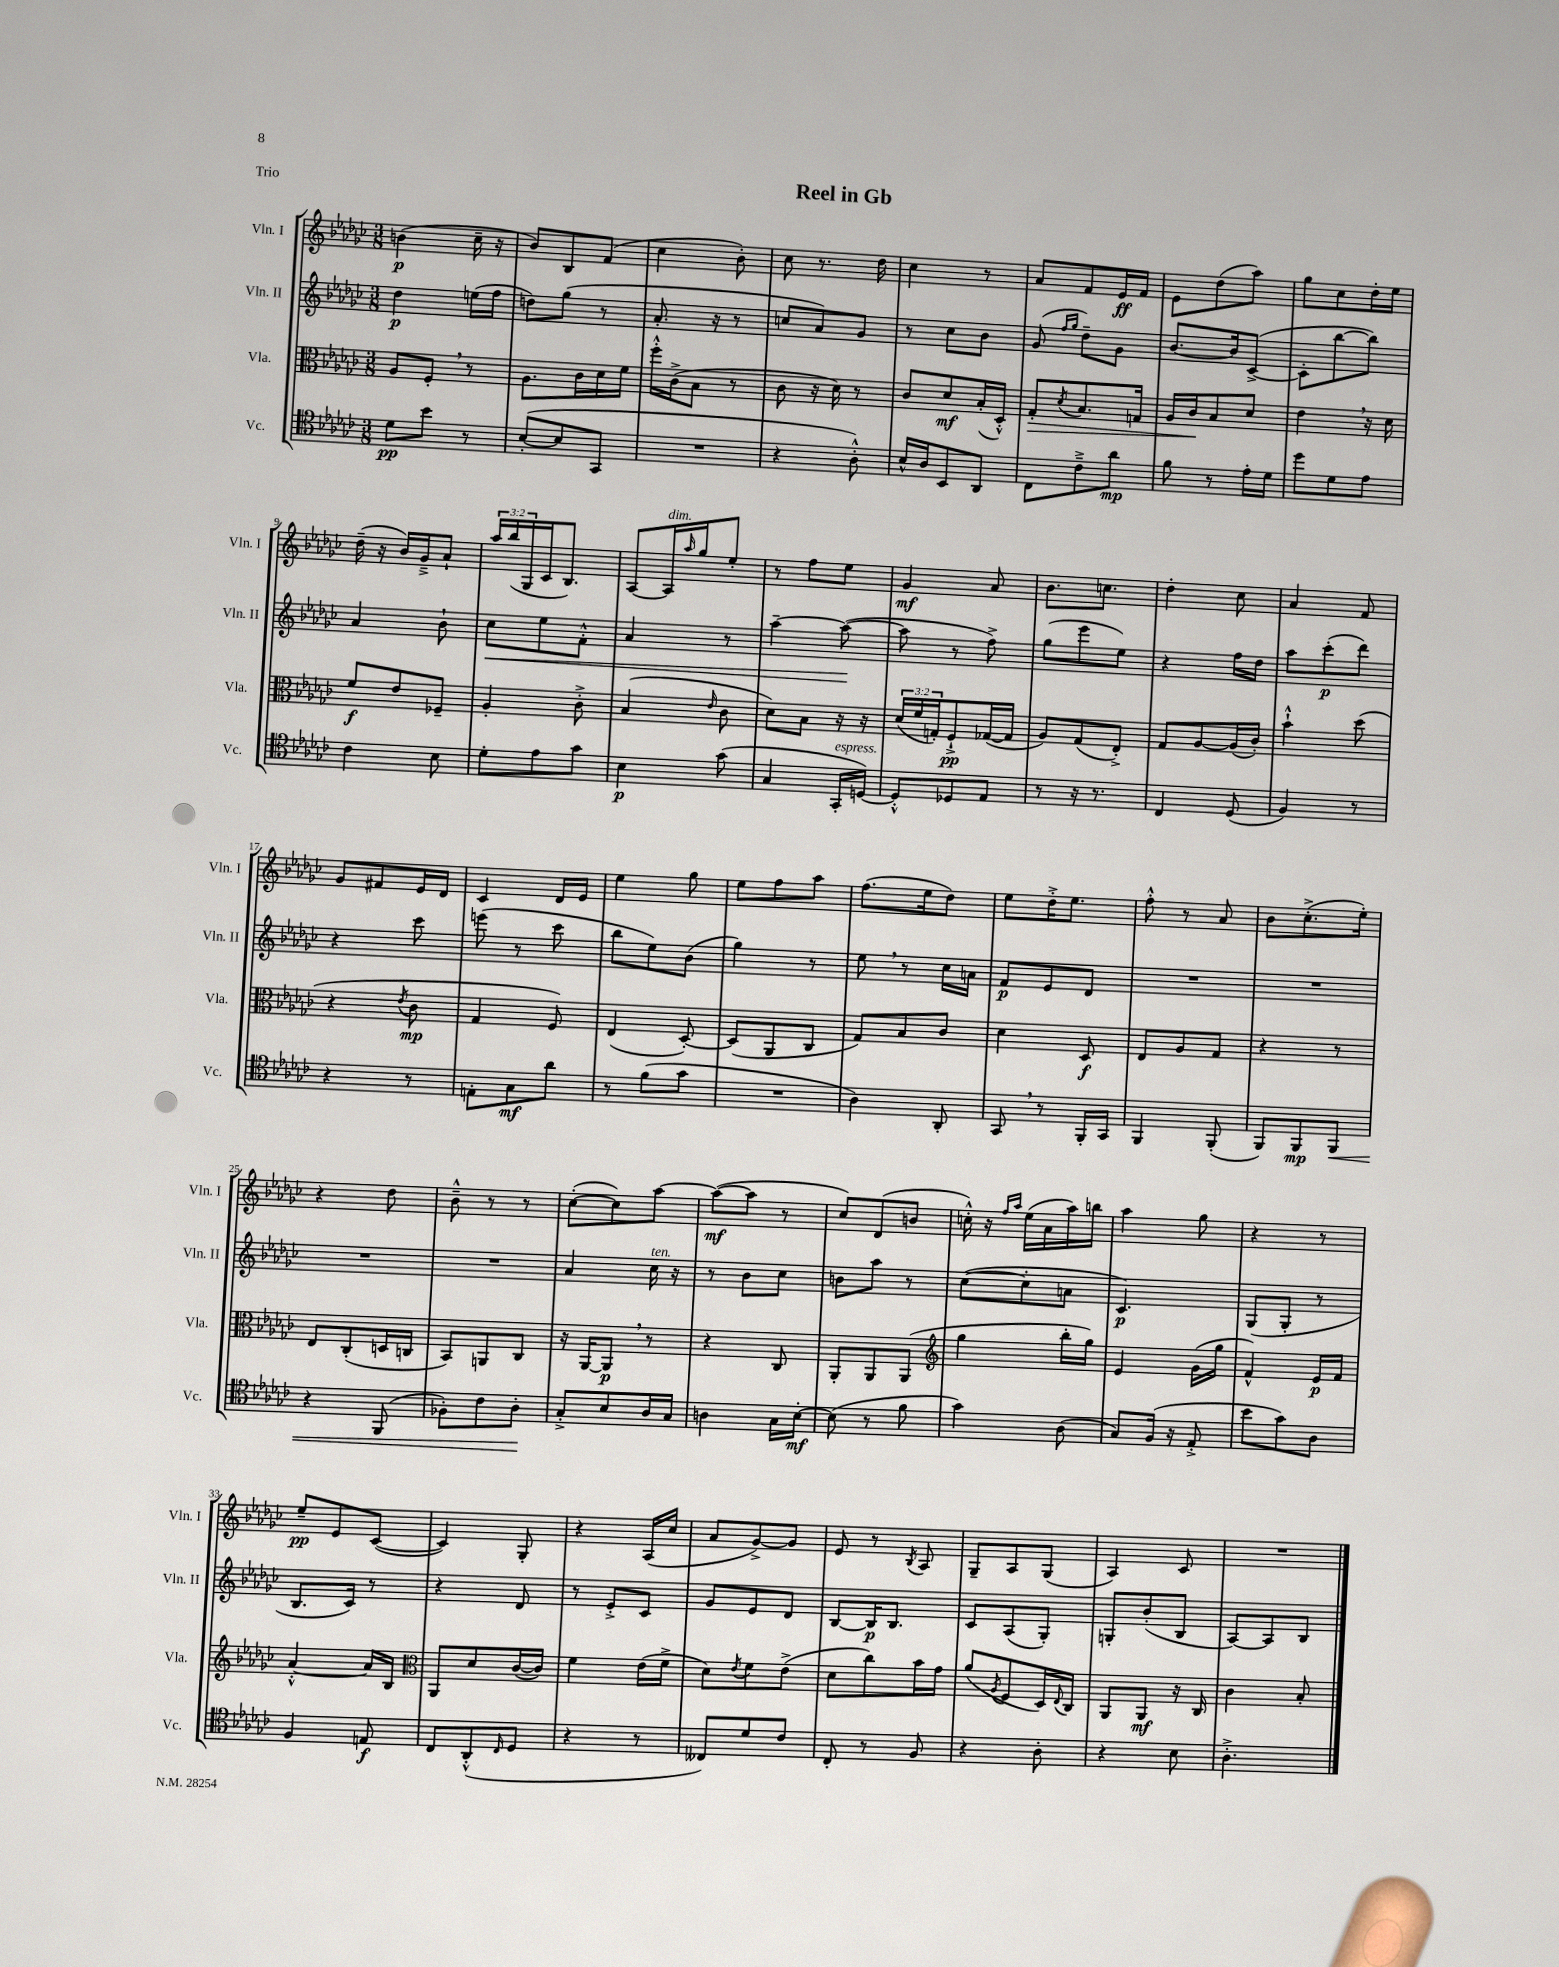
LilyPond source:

\header { title = "Reel in Gb" piece = "Trio" }
<<
\new StaffGroup <<
\new Staff = "s0" \with { instrumentName = "Vln. I" shortInstrumentName = "Vln. I" } {
    \clef treble \key ges \major \numericTimeSignature \time 3/8 \override Staff.TupletNumber.text = #tuplet-number::calc-fraction-text
    b'4\p( ces''16-- r16 |
    bes'8) bes8 f'8( |
    ces''4 bes'8-.) |
    ces''8 r8. des''16 |
    ces''4 r8 |
    aes'8 f'8 ees'16\ff f'16 |
    ees'8 des''8( aes''8) |
    ges''8 ces''8 des''16-. ees''16 |
    des''16--( r16 bes'16) ges'16---> aes'8-! |
    \tuplet 3/2 { aes''16 bes''16( ges16 } ces'16 bes8.) |
    aes8~ aes16^\markup { \italic "dim." } \grace { aes''16 } ges''16 ees''8-. |
    r8 f''8 ees''8 |
    ges'4\mf aes'8 |
    bes'8. c''8. |
    des''4-. ces''8 |
    aes'4 f'8 |
    ges'8 fis'8 ees'16 des'16 |
    ces'4 des'16 ees'16 |
    ees''4 ges''8 |
    ees''8 f''8 aes''8 |
    f''8.( ees''16 des''8) |
    ees''8 des''16-.-> ees''8. |
    f''8-.-^ r8 aes'8 |
    bes'8 ces''8.-.->( ees''16-.) |
    r4 des''8 |
    bes'8---^ r8 r8 |
    ces''8~-.( ces''8) aes''8~ |
    aes''8~\mf( aes''8 r8 |
    ces''8) des'8( b'8 |
    c''16-.-^) r16 \grace { f''16 aes''16 } ees''16( aes'16 aes''16) b''16 |
    aes''4 ges''8 |
    r4 r8 |
    ees''8--\pp ees'8 ces'8~( |
    ces'4) ges8-. |
    r4 aes16( ces''16 |
    aes'8 ges'8~->) ges'8 |
    ees'8 r8 \acciaccatura { bes8 } aes8 |
    ges8-- aes8 ges8( |
    aes4) ces'8 |
    R4. \bar "|." |
}
\new Staff = "s1" \with { instrumentName = "Vln. II" shortInstrumentName = "Vln. II" } {
    \clef treble \key ges \major \numericTimeSignature \time 3/8
    des''4\p e''16( f''16 |
    d''8) ges''8( r8 |
    aes'8.-. r16 r8 |
    c''8 aes'8) ges'8 |
    r8 ces''8 bes'8 |
    ges'8( \grace { f''16 ges''16 } des''8--) ges'8 |
    bes'8.~ bes'16 ces'8~->( |
    ces'8-. bes''8~ bes''8) |
    aes'4 bes'8-! |
    ces''8\< ees''8 f'8-.-^ |
    aes'4 r8 |
    aes''4~-- aes''8~\!( |
    aes''8 r8 f''8->) |
    ges''8( ees'''8 ees''8) |
    r4 f''16 des''16 |
    aes''8 ces'''8-.\p( des'''8) |
    r4 ces'''8 |
    e'''8( r8 ces'''8 |
    bes''8 ees''8) bes'8( |
    ges''4) r8 |
    ees''8 \breathe r8 ces''16 a'16 |
    f'8\p ees'8 des'8 |
    R4. |
    R4. |
    R4. |
    R4. |
    aes'4 ces''16^\markup { \italic "ten." } r16 |
    r8 bes'8 ces''8 |
    b'8 aes''8 r8 |
    ces''8~( ces''8-. a'8 |
    ces'4.\p) |
    ges8( ges8-. r8 |
    bes8. ces'16) r8 |
    r4 des'8 |
    r8 ees'8-.-> ces'8 |
    ges'8 ees'8 des'8 |
    bes8~ bes16\p bes8. |
    ces'8 aes8( ges8-.) |
    g8-. bes'8-.( bes8 |
    aes8~) aes8 bes8 \bar "|." |
}
\new Staff = "s2" \with { instrumentName = "Vla." shortInstrumentName = "Vla." } {
    \clef alto \key ges \major \numericTimeSignature \time 3/8 \override Staff.TupletNumber.text = #tuplet-number::calc-fraction-text
    aes8 f8-. \breathe r8 |
    aes8. ces'16 des'16 f'16 |
    f''16-.-^ ces'16->( bes8 r8 |
    ces'8 r16 des'16) r8 |
    ces'8 des'8\mf bes16-.( des16-.-^) |
    ges8-.\> \acciaccatura { des'8 } bes8. g16 |
    aes16 ces'16\! bes8 des'8 |
    ees'4 \breathe r16 des'16 |
    f'8\f ees'8 fes8-- |
    aes4-. ces'8-.-> |
    bes4( \grace { ees'16 } ces'8 |
    des'8) bes8 r16 r16 |
    \tuplet 3/2 { des'16( f'16 g16-.) } f8-!->\pp ges16~( ges16 |
    aes8) ges8( ees8-.->) |
    ges8 aes8~ aes16( ces'16-.) |
    bes'4-!-^ des''8( |
    r4 \acciaccatura { ees'8 } ces'8\mp |
    ges4 f8) |
    ees4( des8~-.) |
    des8( aes,8 ces8 |
    ges8) bes8 ces'8 |
    des'4 des8\f |
    ees8 aes8 ges8 |
    r4 r8 |
    ees8 ces8-.( d16 c16 |
    bes,8) a,8 ces8 |
    r16 aes,16~ aes,8\p \breathe r8 |
    r4 ces8 |
    aes,8-. aes,8 aes,8( |
    \clef treble ges''4 bes''16-. ges''16) |
    ees'4 ges'16( ges''16 |
    f'4-^) ees'16\p f'16 |
    aes'4~-.-^ aes'16 bes16 |
    \clef alto aes,8 des'8 ces'16~( ces'16) |
    f'4 ees'16( f'16-> |
    des'8) \acciaccatura { ees'8 } f'8 ees'8->( |
    des'8 ces''8) bes'16 ges'16 |
    aes'8( \acciaccatura { aes8 } f8 des16) \appoggiatura { ees8 } ces16 |
    aes,8 aes,8\mf r16 ces16 |
    ces'4 bes8-. \bar "|." |
}
\new Staff = "s3" \with { instrumentName = "Vc." shortInstrumentName = "Vc." } {
    \clef tenor \key ges \major \numericTimeSignature \time 3/8
    des'8\pp bes'8 r8 |
    bes8~-.( bes8 ges,8 |
    R4. |
    r4 aes8-.-^) |
    bes16-^ aes16 bes,8 aes,8 |
    ces8 ces'8---> aes'8\mp |
    f'8 r8 ees'16-. des'16 |
    des''8 des'8 ees'8 |
    ces'4 bes8 |
    des'8-. ees'8 ges'8 |
    bes4\p ges'8( |
    ges4 ges,16-.^\markup { \italic "espress." } d16~) |
    d8-.-^ des8 ees8 |
    r8 r16 r8. |
    ces4 des8( |
    f4) r8 |
    r4 r8 |
    e8-. ges8\mf aes'8 |
    r8 f'8( ges'8 |
    R4. |
    aes4) aes,8-. |
    ges,8 \breathe r8 f,16-. ges,16 |
    f,4 f,8-.( |
    f,8) f,8\mp f,8\< |
    r4 f,8( |
    fes8-.) ces'8 aes8-.\! |
    ges8-.-> bes8 aes16 ges16 |
    a4 ges16 bes16~-.\mf |
    bes8( r8 f'8 |
    ges'4) aes8( |
    ges8) f16( r16 ees8-.-> |
    bes'8 ges'8) aes8 |
    f4 e8\f |
    ces8 aes,8-.-^( \grace { ces16 } des8 |
    r4 r8 |
    ceses8) des'8 ces'8 |
    ces8-. r8 f8 |
    r4 aes8-. |
    r4 bes8 |
    aes4.-.-> \bar "|." |
}
>>
>>
